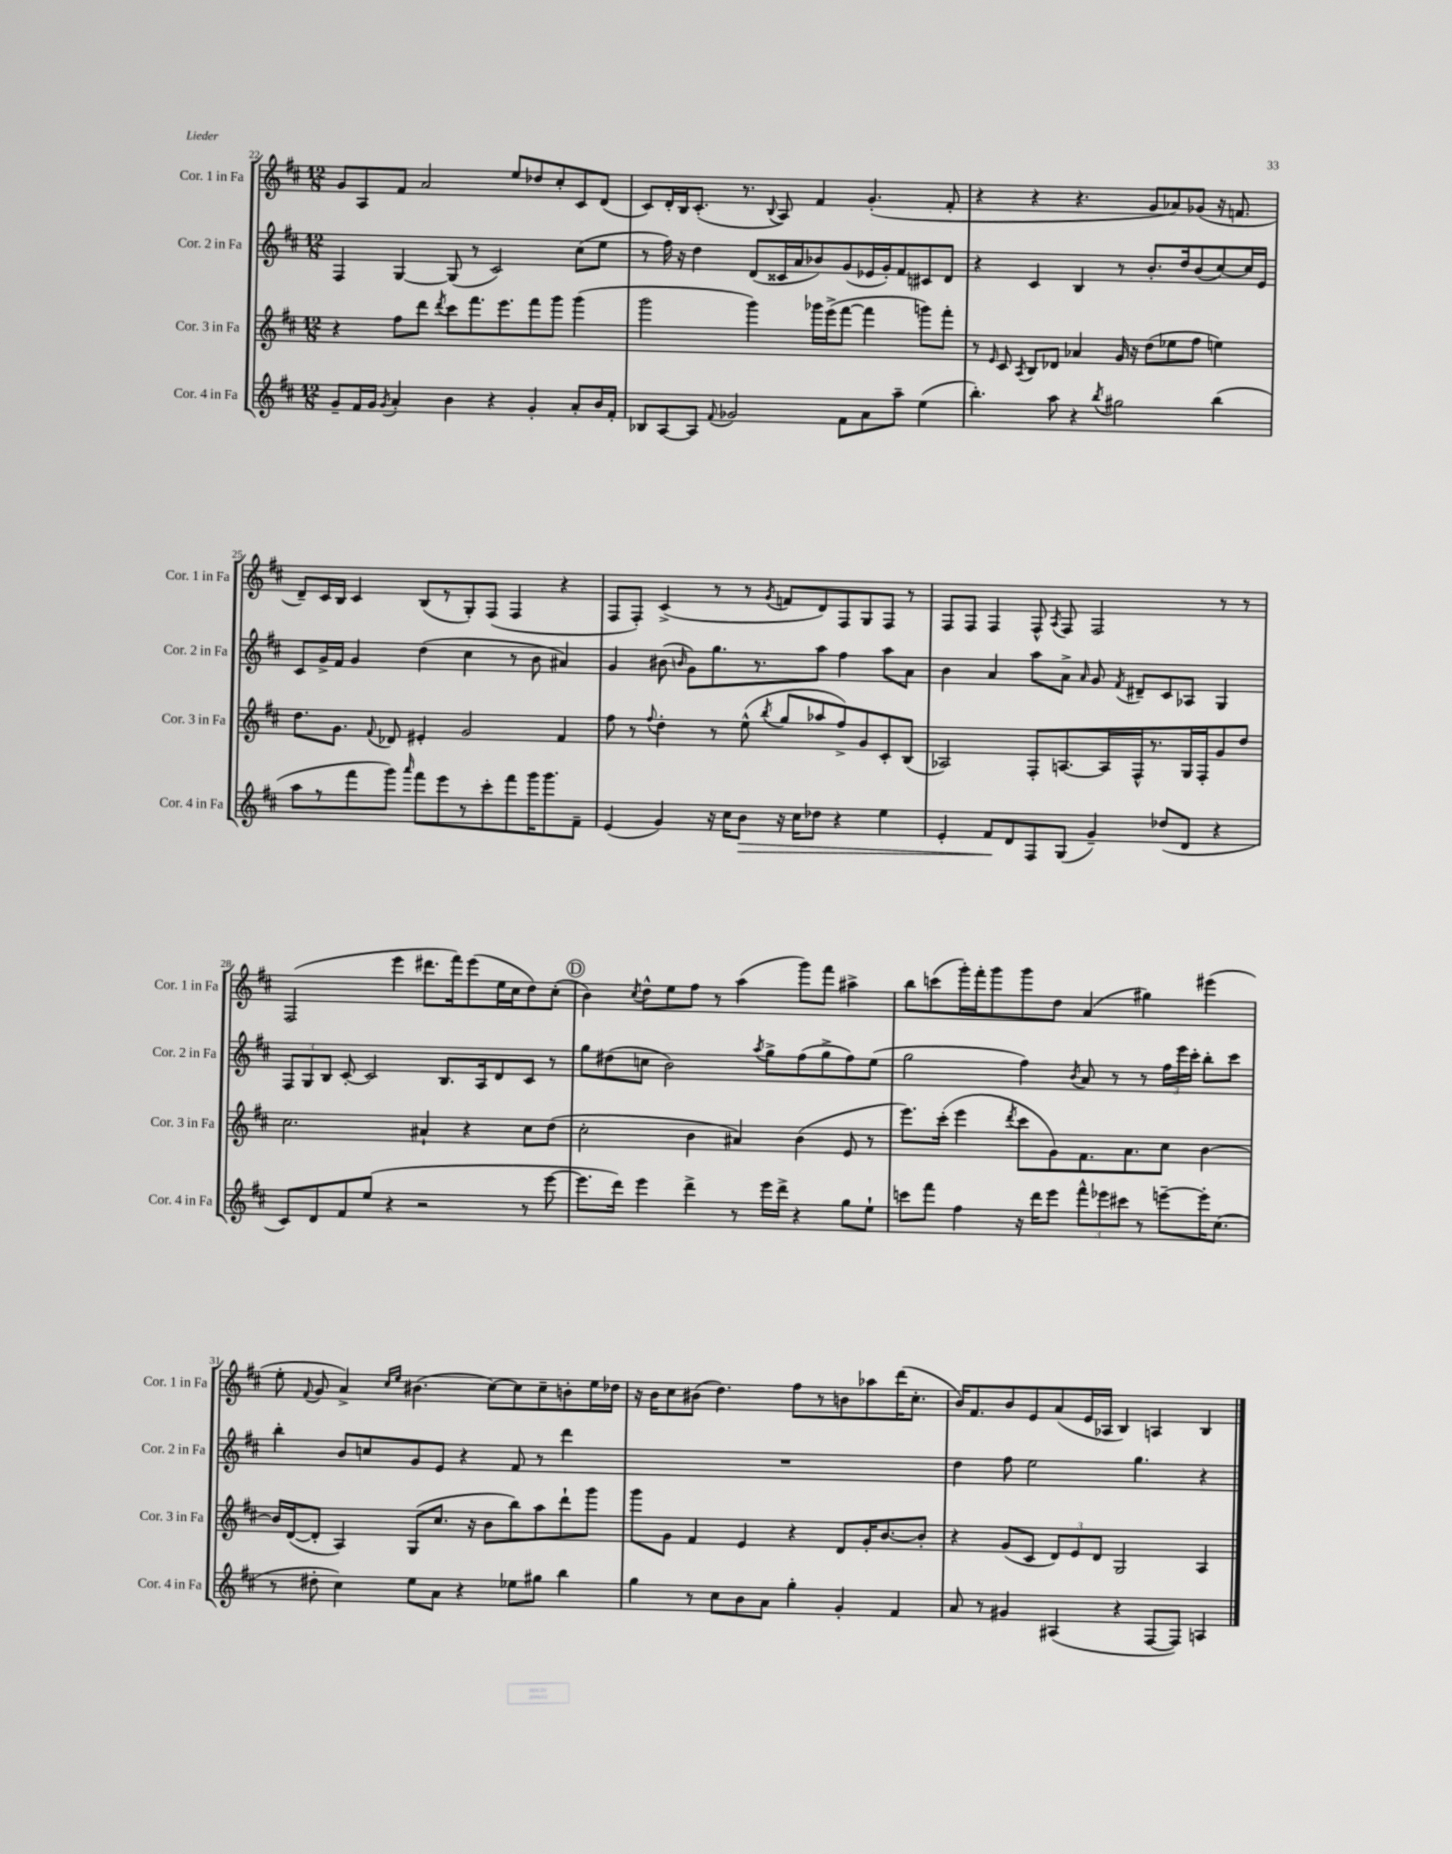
<<
\new StaffGroup <<
\new Staff = "s0" \with { instrumentName = "Cor. 1 in Fa" shortInstrumentName = "Cor. 1 in Fa" } {
    \clef treble \key d \major \numericTimeSignature \time 12/8
    \autoBeamOff g'8[ a8 fis'8] a'2 e''8[ des''8 cis''8-. cis'8 d'8]( |
    cis'8[) d'16-. b16 cis'8.]-.( r8. \appoggiatura { b8 } a8) fis'4 g'4.-.( fis'8-. |
    r4 r4 r4. g'8[ aes'8) ges'8]( r16 f'8. |
    d'8[--) cis'16 b16] cis'4 b8[( r8 g8-.) fis8]( fis4 r4 |
    fis8[ fis8]-.) cis'4->( r8 r8 \acciaccatura { g'8 } f'8[ d'8) fis8 g8 fis8] r8 |
    fis8[ fis8] fis4 fis8-^ \acciaccatura { a8 } fis8 fis2 r8 r8 |
    fis2( e'''4 dis'''8.[ fis'''16) e'''8( e''16 cis''16 d''8) cis''8]-.( |
    \mark \markup { \circle "D" } b'4) \acciaccatura { cis''8 } d''8[-^ e''8 fis''8] r8 a''4( g'''8[) fis'''8] ais''4-> |
    b''8[ c'''8( g'''16-.) fis'''16-. g'''8 g'''8 d''8] a'4( gis''4) eis'''4( |
    e''8-. \appoggiatura { fis'8 } g'8 a'4->) \grace { cis''16[ e''16] } bis'4.( cis''8[~) cis''8 cis''8-- b'8-. e''16 des''16] |
    r16 b'16[ cis''8 bis'8]( d''4.) fis''8[ r8 b'8 aes''8 d'''16( cis''8.]-. |
    b'16[) fis'8. b'8 e'8 a'8( e'16 aes16] b4) a4 b4 \bar "|." |
}
\new Staff = "s1" \with { instrumentName = "Cor. 2 in Fa" shortInstrumentName = "Cor. 2 in Fa" } {
    \clef treble \key d \major \numericTimeSignature \time 12/8
    \autoBeamOff fis4 g4~ g8( r8 cis'2) cis''8[( e''8] |
    r8 fis''16) r16 d''4 d'8[( cisis'16 a'16 bes'8) g'8( ees'16 g'16-.) fis'8 cis'8 d'8] |
    r4 cis'4 b4 r8 b'8.[-. d''16 b'8( cis''8~) cis''16 e'16] |
    cis'8[ g'16-> fis'16] g'4 d''4( cis''4 r8 b'8 ais'4) |
    g'4 bis'8( \grace { b'16 } g'8[) g''8. r8. a''8] fis''4 a''8[ a'8] |
    b'4 a'4 a''8[ a'8]-> \grace { a'16 } g'8 \acciaccatura { fis'8 } dis'8[-- cis'8 aes8] g4 |
    \tuplet 3/2 { fis8[ g8 b8] } cis'8~-. cis'2 b8.[ a16 d'8 cis'8] r8 |
    \mark \markup { \circle "D" } g''8[ dis''8( c''8] b'2) \acciaccatura { a''8 } g''8[-> fis''8( g''8-> fis''8) e''8]( |
    g''2 fis''4) \acciaccatura { b'8 } a'8 r8 r8 \tuplet 3/2 { fis''16[ e'''16 cis'''16]-. } b''8[-. cis'''8] |
    b''4-. b'8[ c''8 g'8 e'8] r4 fis'8 r8 d'''4 |
    R1. |
    d''4 fis''8 e''2 g''4. r4 \bar "|." |
}
\new Staff = "s2" \with { instrumentName = "Cor. 3 in Fa" shortInstrumentName = "Cor. 3 in Fa" } {
    \clef treble \key d \major \numericTimeSignature \time 12/8
    \autoBeamOff r4 fis''8[ d'''8] \acciaccatura { d'''8 } cis'''8[ fis'''8. e'''8. fis'''8 g'''8] g'''4( |
    g'''2 g'''4) ges'''16[ e'''16->( fis'''8]~ fis'''4 g'''8[) fis'''8]-. |
    r8 \grace { e'16 } cis'8 \acciaccatura { a8 } b8[ des'8] aes'4 g'16 r16 d''8[( ees''8 fis''8] e''4) |
    d''8.[ g'8.] \appoggiatura { fis'8 } des'8 eis'4-. g'2 fis'4 |
    fis''8 r8 \appoggiatura { fis''8 } d''4-. r8 e''8-^( \acciaccatura { b''8 } g''8[ aes''8 fis''8->) g'8 cis'8-. b8]( |
    aes2) fis8[-. a8.~ a16 fis16-^ r8. g16 fis16-. g'8 d''8] |
    cis''2. ais'4-! r4 cis''8[ d''8]( |
    \mark \markup { \circle "D" } cis''2-. b'4 ais'4) b'4( e'8 r8 |
    e'''8.[) cis'''16]-.( e'''4 \acciaccatura { d'''8 } cis'''8[ g'8) fis'8. a'8. cis''8] b'4~ |
    b'16[ d'16~( d'8]-. a4) g8[( cis''8.] r16 b'8[ b''8) a''8 d'''8-! g'''8] |
    g'''8[ g'8] fis'4 e'4 r4 d'8[ g'16-. b'8.~ b'8]-. |
    r4 g'8[( cis'8] \tuplet 3/2 { d'8[) e'8 d'8] } g2 a4 \bar "|." |
}
\new Staff = "s3" \with { instrumentName = "Cor. 4 in Fa" shortInstrumentName = "Cor. 4 in Fa" } {
    \clef treble \key d \major \numericTimeSignature \time 12/8
    \autoBeamOff g'8[-- fis'16 g'16] \acciaccatura { g'8 } a'4-. b'4 r4 g'4-. a'8[-. b'16 fis'16]-. |
    bes8[ a8~ a8] \appoggiatura { fis'8 } ges'2 fis'8[ a'8 a''8]-- e''4( |
    b''4.-.) a''8 r4 \acciaccatura { b''8 } gis''2 b''4( |
    a''8[ r8 fis'''8 g'''8]) \grace { a'''16 } fis'''8[ e'''8 r8 cis'''8-. fis'''8 g'''16 g'''8. fis'8]-- |
    e'4( g'4) r16 cis''16[ b'8]\> r16 cis''16[ des''8] r4 e''4 |
    e'4-. fis'8[\! d'8 fis8 g8]( g'4--) des''8[( d'8] r4 |
    cis'8[) d'8 fis'8 e''8]( r4 r2 r8 e'''8~ |
    \mark \markup { \circle "D" } e'''8.[ d'''16]) e'''4 d'''4-> r8 e'''16[ d'''16]-> r4 g''8[ e''8]-! |
    c'''8[ fis'''8] fis''4 r16 d'''16[ e'''8] \tuplet 3/2 { fis'''8[-^ ees'''8 cis'''8] } r8 e'''8[~-- e'''16-. cis''8.]( |
    r8 dis''8-. cis''4) e''8[ a'8] r4 ees''8[ gis''8] b''4 |
    g''4 r8 cis''8[ b'8 a'8] g''4-. g'4-. fis'4 |
    a'8 r8 gis'4 ais4( r4 fis8[~ fis8]) a4 \bar "|." |
}
>>
>>
\layout { \context { \Score currentBarNumber = #22 } }
